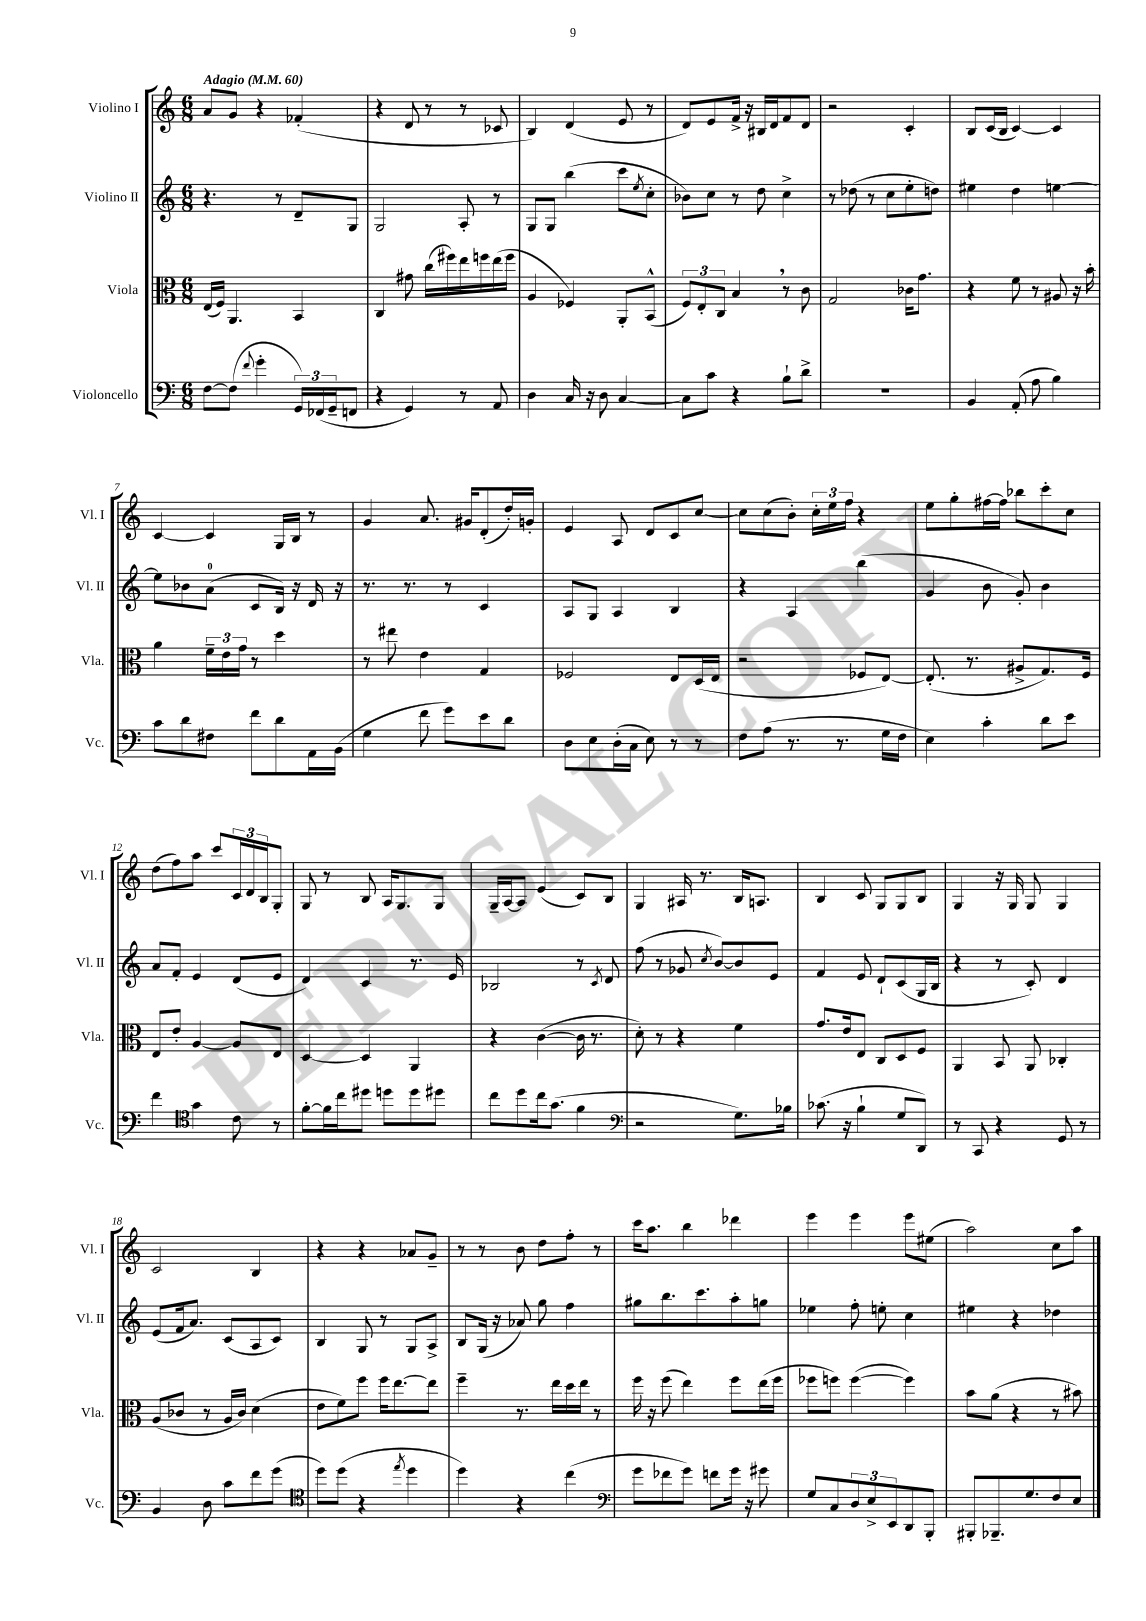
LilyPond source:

<<
\new StaffGroup <<
\new Staff = "s0" \with { instrumentName = "Violino I" shortInstrumentName = "Vl. I" } {
    \clef treble \key c \major \numericTimeSignature \time 6/8 \tempo "Adagio" 4 = 60
    a'8 g'8 r4 fes'4-.( |
    r4 d'8 r8 r8 ces'8 |
    b4) d'4( e'8 r8 |
    d'8) e'8 f'16-> r16 bis16 d'16 f'8 d'8 |
    r2 c'4-. |
    b8 c'16( b16 c'4~) c'4 |
    c'4~ c'4 g16 b16 r8 |
    g'4 a'8. gis'16 d'8-.( d''16-.) g'16-. |
    e'4 a8 d'8 c'8 c''8~ |
    c''8 c''8( b'8-.) \tuplet 3/2 { c''16-. e''16 f''16 } r4 |
    e''8 g''8-. fis''16~ fis''16 bes''8 c'''8-. c''8 |
    d''8( f''8) a''8 c'''8 \tuplet 3/2 { c'16 d'16 b16 } g8-. |
    g8 r8 b8 a16 g8. g8 |
    g16-- a16~ a8 e'4( c'8) b8 |
    g4 ais16 r8. b16 a8. |
    b4 c'8 g8 g8 b8 |
    g4 r16 g16 g8 g4 |
    c'2 b4 |
    r4 r4 aes'8 g'8-- |
    r8 r8 b'8 d''8 f''8-. r8 |
    c'''16 a''8. b''4 des'''4 |
    e'''4 e'''4 e'''8 eis''8( |
    a''2) c''8 a''8 \bar "|." |
}
\new Staff = "s1" \with { instrumentName = "Violino II" shortInstrumentName = "Vl. II" } {
    \clef treble \key c \major \numericTimeSignature \time 6/8
    r4. r8 d'8-- g8 |
    g2 a8-. r8 |
    g8 g8 b''4( c'''8 \acciaccatura { e''8 } c''8-. |
    bes'8) c''8 r8 d''8 c''4-> |
    r8 des''8( r8 c''8 e''8-. d''8) |
    eis''4 d''4 e''4~ |
    e''8 bes'8 a'8-0( c'8 b16) r16 d'16 r16 |
    r8. r8. r8 c'4 |
    a8 g8 a4 b4 |
    r4 a4 b''4( |
    g'4 b'8 g'8-.) b'4 |
    a'8 f'8-. e'4 d'8( e'8 |
    d'4) c'4 r8. e'16 |
    bes2 r8 \acciaccatura { c'8 } d'8 |
    f''8( r8 ges'8 \acciaccatura { c''8 } b'8~) b'8 e'8 |
    f'4 e'8 d'8-! c'8( g16 b16 |
    r4 r8 c'8-.) d'4 |
    e'8( f'16 a'8.) c'8( a8 c'8) |
    b4 g8 r8 g8 a8-> |
    b8 g16( r16 aes'8) g''8 f''4 |
    gis''8 b''8. c'''8. a''8-. g''8 |
    ees''4 f''8-. e''8-. c''4 |
    eis''4 r4 des''4 \bar "|." |
}
\new Staff = "s2" \with { instrumentName = "Viola" shortInstrumentName = "Vla." } {
    \clef alto \key c \major \numericTimeSignature \time 6/8
    e16( f16) a,4. b,4 |
    c4 gis'8 c''16( fis''16) e''16 f''16 e''16( f''16 |
    a4 fes4) a,8-. b,8-^( |
    \tuplet 3/2 { f8) e8-. c8 } b4 \breathe r8 c'8 |
    g2 ces'16 g'8. |
    r4 f'8 r8 ais8 r16 b'16-. |
    a'4 \tuplet 3/2 { f'16-- e'16 g'16 } r8 d''4 |
    r8 eis''8 e'4 g4 |
    fes2 e8 d16( e16 |
    r2 fes8 e8~) |
    e8.-.( r8. ais8-> g8.) f16 |
    e8 e'8-. a4~ a8 e8 |
    d4~ d4 a,4 |
    r4 c'4~( c'16 r8. |
    d'8-.) r8 r4 f'4 |
    g'8. e'16 e8 c8 d8 f8 |
    a,4 b,8 a,8 ces4-. |
    a8( ces'8 r8 a16 ces'16) d'4( |
    e'8 f'8) f''8 f''16 e''8.~ e''8 |
    f''4-- r8. e''16 d''16 e''16 r8 |
    f''16 r16 f''8( e''4) f''8 e''16( f''16 |
    fes''8 f''8) f''4~( f''4) |
    b'8 a'8( r4 r8 bis'8) \bar "|." |
}
\new Staff = "s3" \with { instrumentName = "Violoncello" shortInstrumentName = "Vc." } {
    \clef bass \key c \major \numericTimeSignature \time 6/8
    f8~ f8( \appoggiatura { f'8 } g'4-. \tuplet 3/2 { g,16) fes,16( g,16-- } f,8 |
    r4 g,4) r8 a,8 |
    d4 c16 r16 d8 c4~ |
    c8 c'8 r4 b8-! d'8-> |
    R2. |
    b,4 a,8-.( a8 b4) |
    c'8 d'8 fis8 f'8 d'8 a,16 b,16( |
    g4 f'8 g'8) e'8 d'8 |
    d8 e8 d16-.( c16 e8) r8 r8 |
    f8 a8( r8. r8. g16 f16 |
    e4) c'4-. d'8 e'8 |
    f'4 \clef tenor g'4 c'8 r8 |
    f'8~-. f'16 c''16 dis''8 d''8 d''8 dis''8 |
    c''8 d''8 c''16 g'8.( f'4 |
    \clef bass r2 g8.) bes16 |
    ces'8.( r16 b4-! g8 d,8) |
    r8 c,8 r4 g,8 r8 |
    b,4 d8 c'8 f'8 g'8( |
    \clef tenor d''8) d''8( r4 \acciaccatura { e''8 } d''4 |
    d''4) r4 c''4( |
    \clef bass g'8 fes'8 g'8) f'8 g'16 r16 gis'8 |
    g8 c8 \tuplet 3/2 { d8 e8-> e,8 } d,8 b,,8-. |
    bis,,8-. bes,,8.-- g8. f8 e8 \bar "|." |
}
>>
>>
